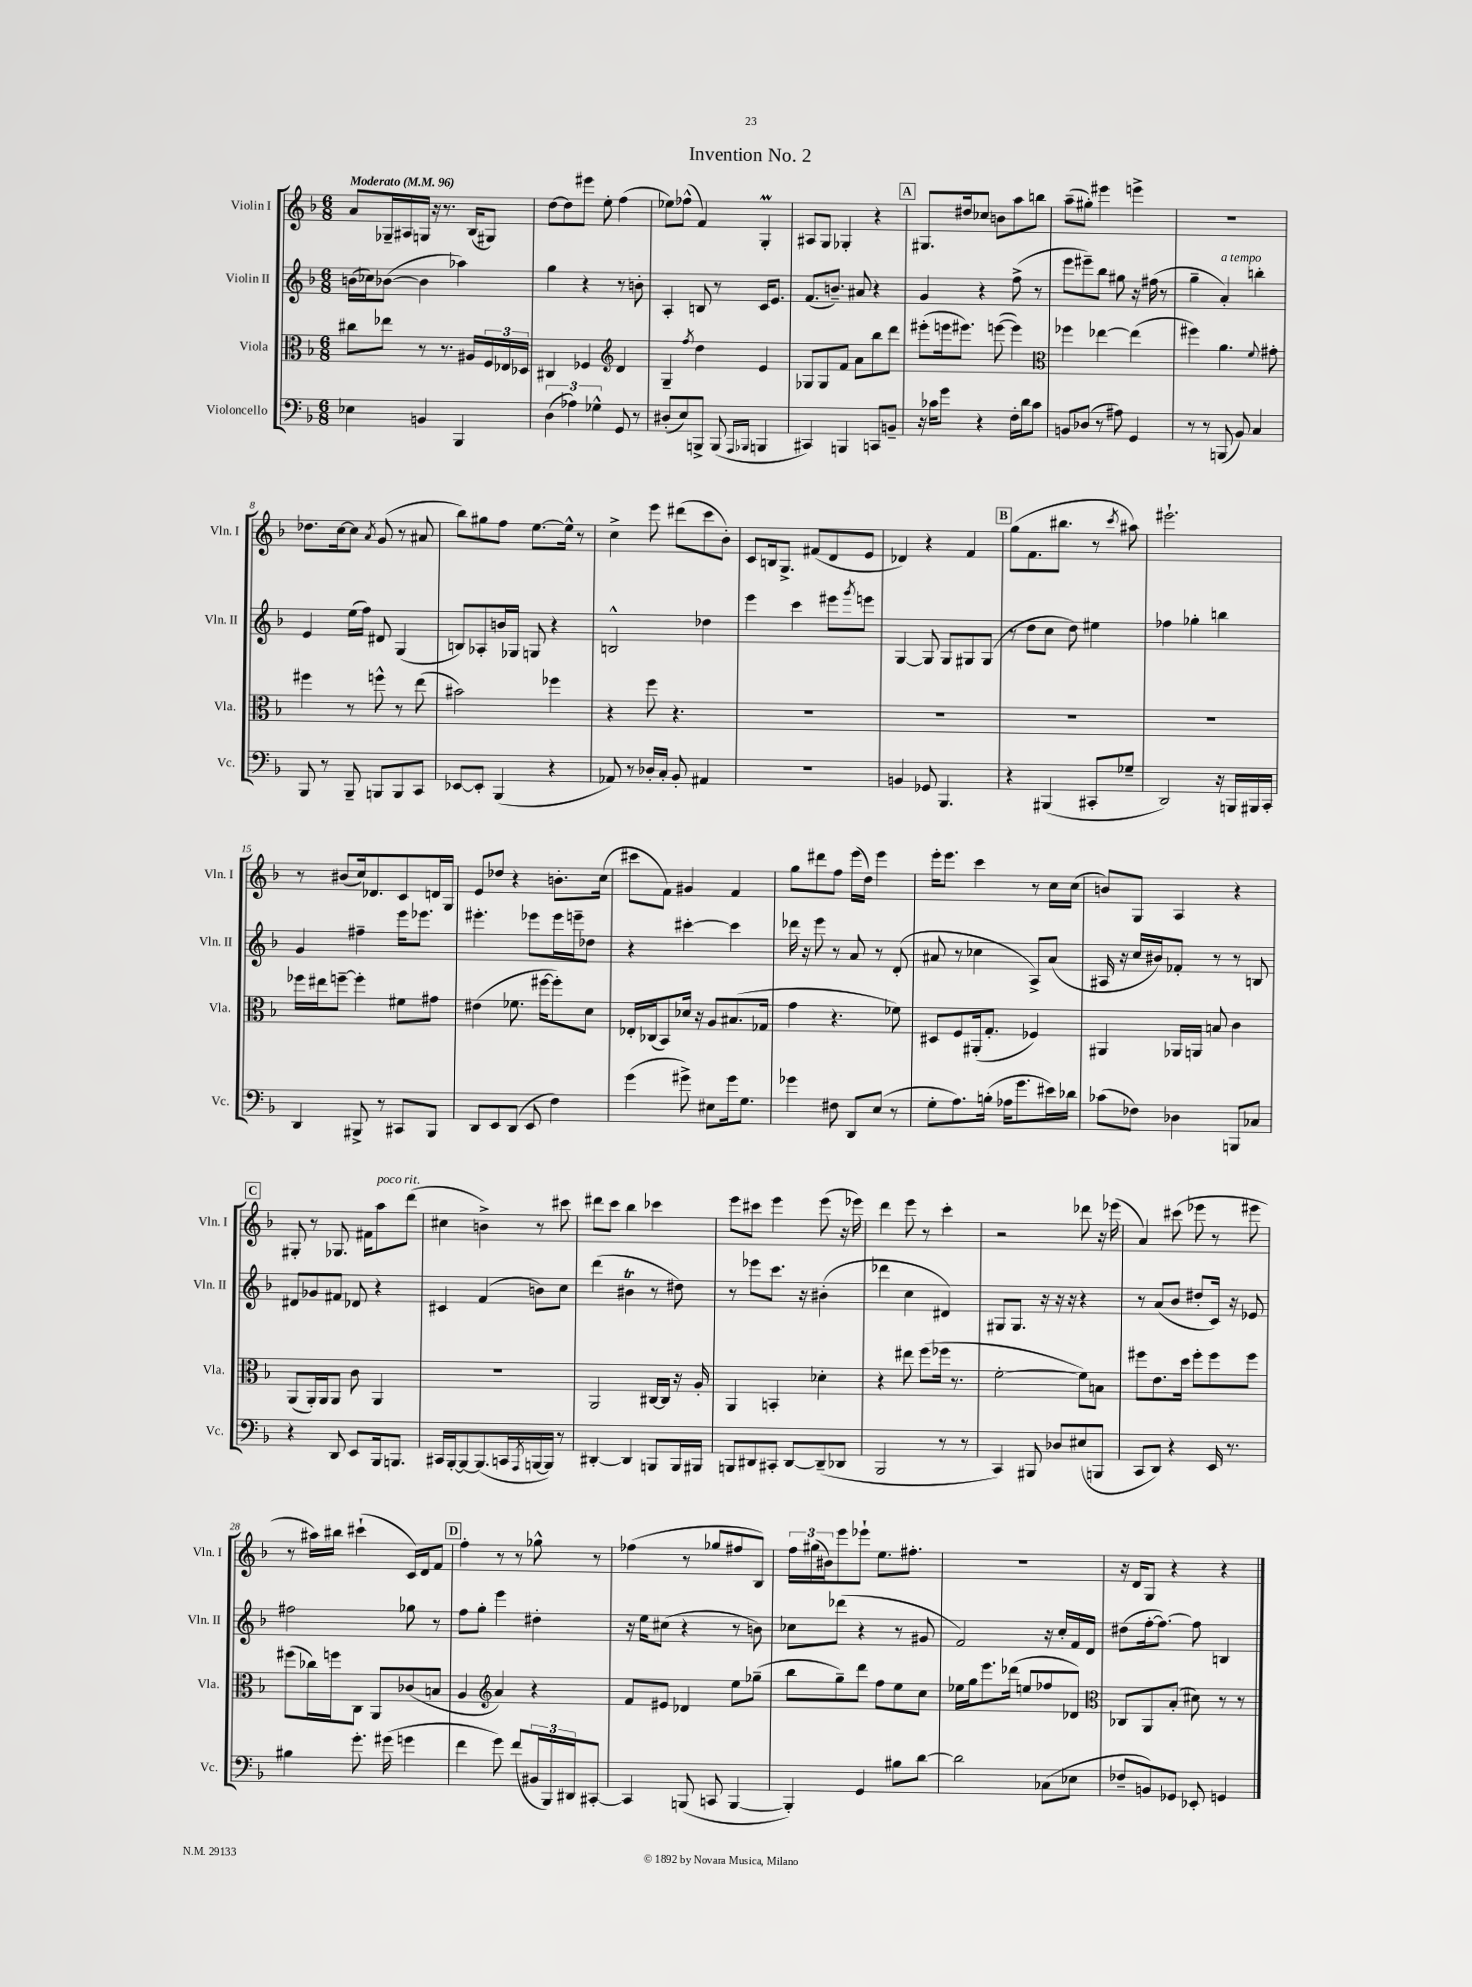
\header { title = "Invention No. 2" }
<<
\new StaffGroup <<
\new Staff = "s0" \with { instrumentName = "Violin I" shortInstrumentName = "Vln. I" } {
    \clef treble \key f \major \numericTimeSignature \time 6/8 \tempo "Moderato" 4 = 96
    a'8 ges16-- ais16 g16 r16 r8. bes16( gis8) |
    d''8~ d''8 eis'''8 e''8-. f''4( |
    ees''8) fes''8-^( f'4) g4-.\prall |
    ais8 g8 ges4-. r4 |
    \mark \markup { \box "A" } gis8. dis''16 ces''8 b'8 a''8 b''8 |
    a''8--( gis''8-.) eis'''4 e'''4-> |
    R2. |
    des''8. c''16~ c''8 \acciaccatura { a'8 } g'8( r8 ais'8 |
    bes''8) gis''8 f''8 e''8.~ e''16-^ r8 |
    c''4-> e'''8 dis'''8( c'''8 bes'8-.) |
    c'8 b16 g8.-> fis'8( d'8 e'8 |
    des'4) r4 f'4 |
    \mark \markup { \box "B" } g''8( f'8. bis''8. r8 \acciaccatura { c'''8 } ais''8) |
    eis'''2.-! |
    r8 bis'8( c''16) des'8. c'8 d'16 g16 |
    e'8 des''8 r4 b'8.-. c''16( |
    cis'''8 f'8) gis'4 f'4 |
    g''8 dis'''8 f''8 e'''16( d''16) e'''4 |
    e'''16-. e'''8. c'''4 r8 c''16 c''16( |
    b'8) g8 a4 r4 |
    \mark \markup { \box "C" } gis8-. r8 ges8. fis'16 a''8^\markup { \italic "poco rit." } d'''8( |
    cis''4 b'4->) r8 cis'''8 |
    dis'''8 c'''8 bes''4 ces'''4 |
    e'''8 cis'''8 e'''4 e'''8( r16 ees'''16) |
    d'''4 e'''8 r8 c'''4-. |
    r2 des'''8 r16 ees'''16( |
    a'4) cis'''8( ees'''8 r8 eis'''8 |
    r8 ais''16) bis''16 cis'''4-!( c'16) d'16 f'8 |
    \mark \markup { \box "D" } f''4-. r8 r8 ges''8-^ r8 |
    fes''4( r8 ges''8 fis''8 bes8) |
    \tuplet 3/2 { f''16 gis''16( bis'16) } e'''8 ees'''8-! e''8. fis''8.-. |
    R2. |
    r16 d'16 g8 r4 r4 \bar "|." |
}
\new Staff = "s1" \with { instrumentName = "Violin II" shortInstrumentName = "Vln. II" } {
    \clef treble \key f \major \numericTimeSignature \time 6/8
    b'16( ces''16) bes'8~( bes'4 aes''4) |
    g''4 r4 r8 b'8-. |
    a4-. b8 r8 c'16 e'8. |
    f'8.( b'8.--) ais'8 r4 |
    \mark \markup { \box "A" } g'4 r4 f''8->( r8 |
    e'''8 eis'''8--) bes''8 gis''8 r16 fis''16( r8 |
    g''4-- a'4-.^\markup { \italic "a tempo" }) b''4-. |
    e'4 e''16( f''16) dis'8 g4( |
    b8) aes8-. b'16 ges16 g8 r4 |
    b2-^ des''4 |
    e'''4 c'''4 eis'''8 \acciaccatura { g'''8 } e'''8 |
    g4~ g8 g8 gis8 gis8( |
    \mark \markup { \box "B" } r8 d''8 c''8 d''8) eis''4 |
    fes''4 ges''4-. b''4 |
    g'4 fis''4-- e'''16 ees'''8. |
    eis'''4.-. ees'''8 ees'''16 e'''16-- des''8 |
    r4 cis'''4~-. cis'''4 |
    des'''16 r16 e'''8 r8 a'8 r8 d'8-.( |
    ais'8 r8 ces''4 a8->) ais'8( |
    ais16 r16 c''16 bis'16) fes'8-. r8 r8 b8 |
    \mark \markup { \box "C" } dis'8 ges'8 fis'8 des'8 r4 |
    cis'4 f'4( b'8) c''8 |
    d'''4( bis'4\trill r8 dis''8) |
    r8 ees'''8 c'''8. r16 bis'4-.( |
    des'''4 c''4 dis'4) |
    gis8 gis8. r16 r16 r16 r4 |
    r8 a'8( bes'8 dis''8-. c'16) r16 ees'8 |
    fis''2 ges''8 r8 |
    \mark \markup { \box "D" } f''8 g''8-. e'''4 dis''4-. |
    r16 e''16 cis''8( r4 r8 b'8) |
    ces''8 des'''8( r4 r8 gis'8 |
    f'2) r16 c''16-. f'16 d'16 |
    dis''8( f''16~-. f''8.~) f''8 b4 \bar "|." |
}
\new Staff = "s2" \with { instrumentName = "Viola" shortInstrumentName = "Vla." } {
    \clef alto \key f \major \numericTimeSignature \time 6/8
    cis''8 ees''8 r8 r8. ais16 \tuplet 3/2 { f16 ees16 des16 } |
    cis4 fes4 \clef treble d'4 |
    g4-- \acciaccatura { f''8 } d''4 e'4 |
    ges8 ges8 f'8 a'8 bes''8 d'''8 |
    \mark \markup { \box "A" } eis'''8-.( e'''16 eis'''8.) e'''8~( e'''4) |
    \clef alto fes''4 ees''4~ ees''4( |
    fis''4) a'4. \appoggiatura { f'8 } gis'8-. |
    fis''4 r8 f''8-^ r8 e''8( |
    bis'2) fes''4 |
    r4 f''8 r4. |
    R2. |
    R2. |
    \mark \markup { \box "B" } R2. |
    R2. |
    fes''16 eis''16 f''8~-- f''4-. fis'8 gis'8 |
    eis'4( fes'8. fis''16~ fis''8-.) d'8 |
    ees16-. ces16( bes,8) des'16 r16 a8 bis8.( ges16 |
    g'4 r4. fes'8) |
    dis8 f8 ais,16-.( g8.-. fes4) |
    ais,4 aes,16 a,16 b8 c'4 |
    \mark \markup { \box "C" } a,8( a,16-.) a,16 a,8 c'8 a,4 |
    R2. |
    a,2 cis16~ cis16 r16 a16-. |
    a,4 b,4-. des'4-. |
    r4 eis''8 f''8( fes''16 r8. |
    f'2~-. f'8) b8 |
    fis''8 e'8. d''16 fis''8-. fis''8 fis''8 |
    fis''8( ces''16) f''16 c8 a,8 ces'8( b8 |
    \mark \markup { \box "D" } a4 \clef treble a'4) r4 |
    f'8 eis'8 des'4 e''8 ges''8--( |
    bes''8 g''8--) d'''8 f''8 e''8 c''8 |
    ees''16 g''16 e'''8. des'''16( e''8 fes''8 des'8) |
    \clef alto ces8 a,8 bes8-.( dis'8) r8 r8 \bar "|." |
}
\new Staff = "s3" \with { instrumentName = "Violoncello" shortInstrumentName = "Vc." } {
    \clef bass \key f \major \numericTimeSignature \time 6/8
    ees4 b,4 bes,,4 |
    \tuplet 3/2 { d4( aes4) ges4-^ } g,8 r8 |
    dis8-.( e8) b,,8-> b,,8( \grace { a,,16 bes,,16 } b,,4 |
    cis,4) b,,4 c,8 b,8-- |
    \mark \markup { \box "A" } r16 ces'16 g'8 r4 f16-. d'16 ces'8 |
    b,8 des8( r8 ais8) g,4 |
    r8 r8 b,,8( bes,8) c4 |
    bes,,8 r8 bes,,8-- b,,8 b,,8 c,8 |
    ees,8~ ees,8-. bes,,4( r4 |
    aes,8) r8 des16-. c16-. bes,8-. ais,4 |
    R2. |
    b,4 ges,8 bes,,4. |
    \mark \markup { \box "B" } r4 bis,,4( cis,8-. ges8-- |
    d,2) r16 b,,16 bis,,16 c,16-. |
    d,4 bis,,8-> r8 cis,8 bis,,8 |
    d,8 e,8 d,8( e,8 f4) |
    g'4( gis'8->) eis8 gis'16 g8. |
    ges'4 fis8 d,8 e8( r8 |
    g8-. a8.) b16-.( aes16 g'8. eis'16) des'16 |
    ces'8( fes8) des4 b,,8 ces8 |
    \mark \markup { \box "C" } r4 d,8 e,8 bes,,16 b,,8. |
    cis,16 bes,,16~-. bes,,8~ bes,,8.( c,16 \acciaccatura { a,,8 } b,,16~ b,,16) r8 |
    dis,4~-. dis,4 b,,8 b,,16 bis,,16 |
    b,,8 dis,8 cis,8-. dis,8~ dis,8--( des,8 |
    bes,,2 r8 r8 |
    c,4) bis,,8 des8 eis8( b,,8 |
    c,8 d,8) r4 e,16 r8. |
    bis4 g'8.-. gis'16( g'4 |
    \mark \markup { \box "D" } f'4 g'8) f'8( \tuplet 3/2 { bis,16 bes,,16) dis,16 } cis,8~-. |
    cis,4 b,,8( c,8 b,,4~ |
    b,,4-.) g,4 bis8 d'8~ |
    d'2 ces8( ees8 |
    fes8-- b,8) ges,8 ees,8-. g,4 \bar "|." |
}
>>
>>
